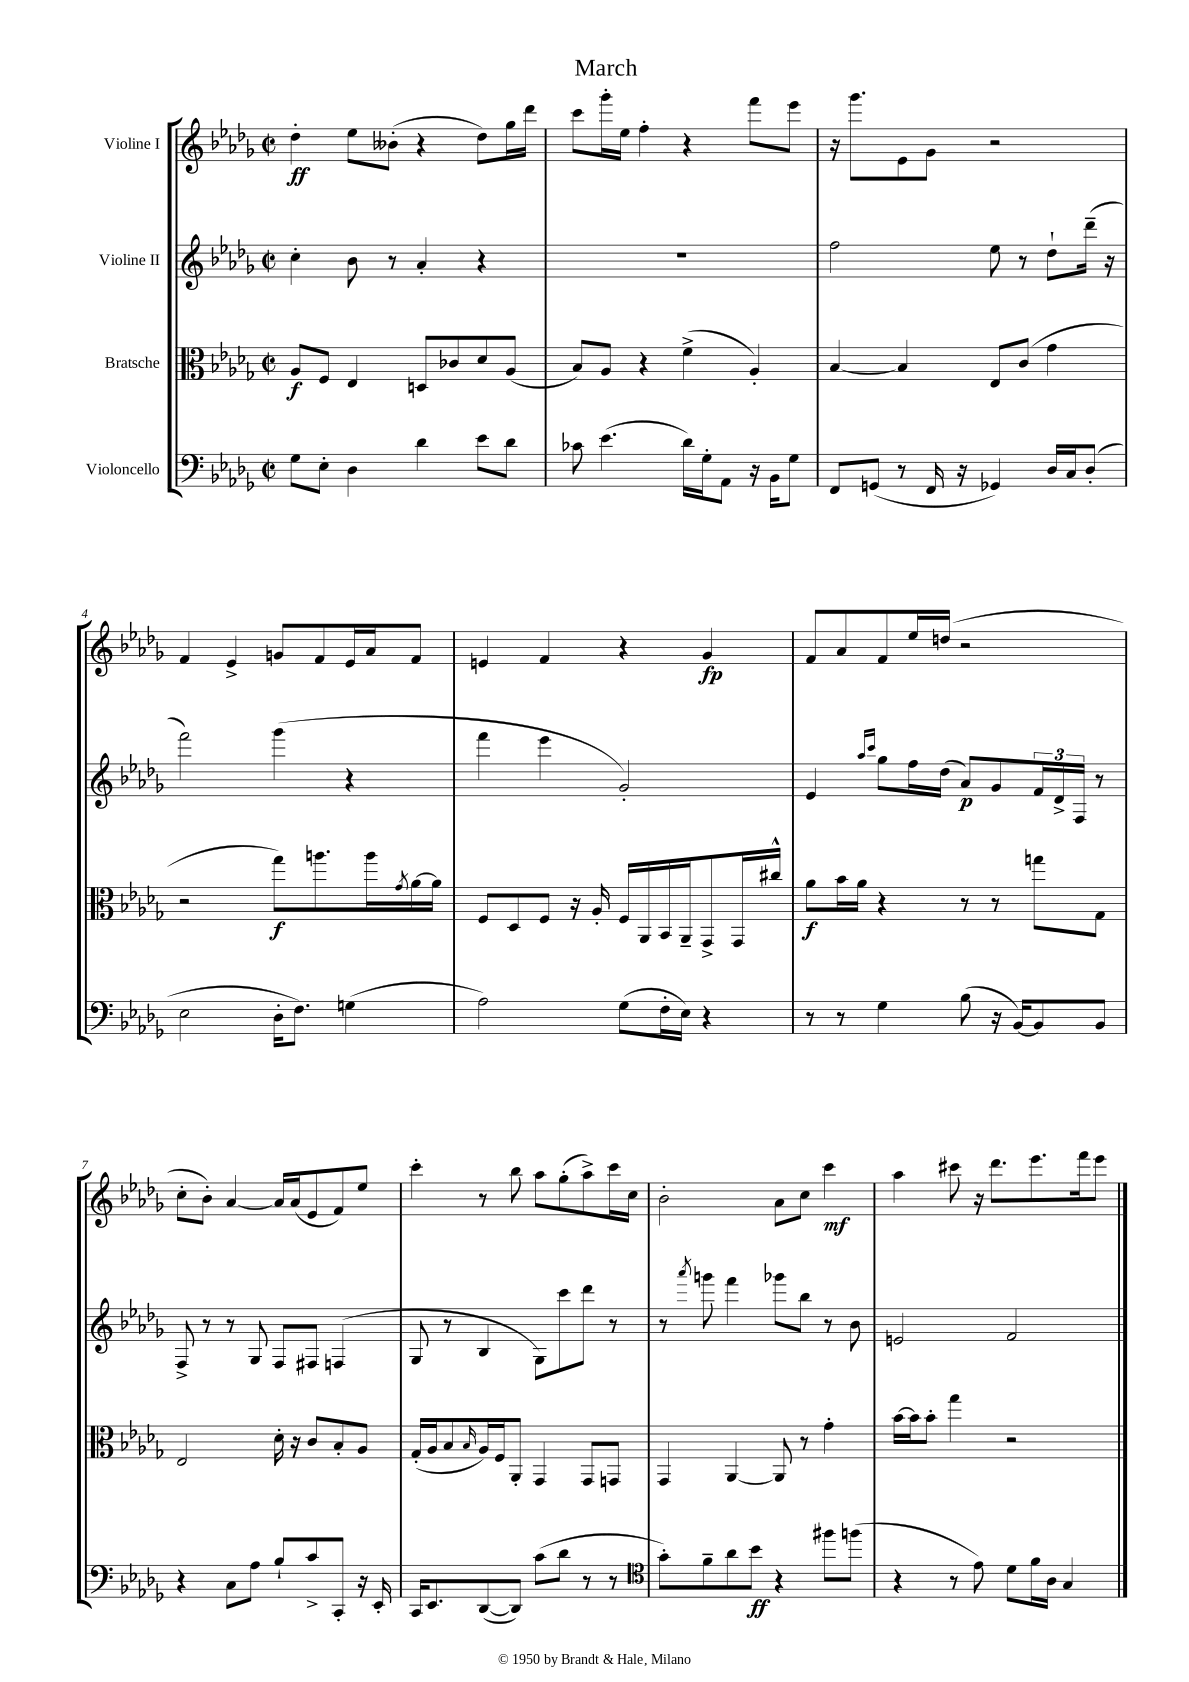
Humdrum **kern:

**kern	**dynam	**kern	**dynam	**kern	**dynam	**kern	**dynam
*part4	*part4	*part3	*part3	*part2	*part2	*part1	*part1
*staff4	*staff4	*staff3	*staff3	*staff2	*staff2	*staff1	*staff1
*I"Violoncello	*	*I"Bratsche	*	*I"Violine II	*	*I"Violine I	*
*clefF4	*	*clefC3	*	*clefG2	*	*clefG2	*
*k[b-e-a-d-g-]	*	*k[b-e-a-d-g-]	*	*k[b-e-a-d-g-]	*	*k[b-e-a-d-g-]	*
*M2/2	*	*M2/2	*	*M2/2	*	*M2/2	*
*met(c|)	*	*met(c|)	*	*met(c|)	*	*met(c|)	*
=1	=1	=1	=1	=1	=1	=1	=1
8G-\L	.	8A-/L	f	4cc'\	.	4dd-'\	ff
8E-'\J	.	8F/J	.	.	.	.	.
4D-\	.	4E-/	.	8b-\	.	8ee-\L	.
.	.	.	.	8r	.	(8b--X'\J	.
4d-\	.	8Dn/L	.	4a-'/	.	4r	.
.	.	8c-X/	.	.	.	.	.
8e-\L	.	8d-/	.	4r	.	8dd-\L)	.
8d-\J	.	(8A-/J	.	.	.	16gg-\L	.
.	.	.	.	.	.	16ddd-\JJ	.
=2	=2	=2	=2	=2	=2	=2	=2
8c-X\	.	8B-/L)	.	1r	.	8ccc\L	.
(4.e-\	.	8A-/J	.	.	.	16ggg-'\L	.
.	.	.	.	.	.	16ee-\JJ	.
.	.	4r	.	.	.	4ff'\	.
16d-\LL)	.	(4f^\	.	.	.	4r	.
16G-'\J	.	.	.	.	.	.	.
8AA-\J	.	.	.	.	.	.	.
16r	.	4A-'/)	.	.	.	8fff\L	.
16BB-\KL	.	.	.	.	.	.	.
8G-\J	.	.	.	.	.	8eee-\J	.
=3	=3	=3	=3	=3	=3	=3	=3
8FF/L	.	[4B-/	.	2ff\	.	16r	.
.	.	.	.	.	.	8.ggg-\L	.
(8GGn/J	.	.	.	.	.	.	.
8r	.	4B-/]	.	.	.	8e-\	.
16FF/	.	.	.	.	.	8g-\J	.
16r	.	.	.	.	.	.	.
4GG-X/)	.	8E-/L	.	8ee-\	.	2r	.
.	.	(8c/J	.	8r	.	.	.
16D-/LL	.	4g-\	.	8dd-`\L	.	.	.
16C/J	.	.	.	.	.	.	.
(8D-'/J	.	.	.	(16ddd-~\Jk	.	.	.
.	.	.	.	16r	.	.	.
!!LO:LB:g=z
=4	=4	=4	=4	=4	=4	=4	=4
2E-\	.	2r	.	2fff\)	.	4f/	.
.	.	.	.	.	.	4e-^/	.
16D-'\KL	.	8gg-\L)	f	(4ggg-\	.	8gn/L	.
8.F\J)	.	.	.	.	.	.	.
.	.	8.aan\	.	.	.	8f/	.
(4Gn\	.	.	.	4r	.	16e-/L	.
.	.	16aa\L	.	.	.	16a-/J	.
.	.	8qg-/	.	.	.	.	.
.	.	[16a-\	.	.	.	8f/J	.
.	.	16a-\JJ]	.	.	.	.	.
=5	=5	=5	=5	=5	=5	=5	=5
2A-\)	.	8F/L	.	4fff\	.	4en/	.
.	.	8D-/	.	.	.	.	.
.	.	8F/J	.	4eee-\	.	4f/	.
.	.	16r	.	.	.	.	.
.	.	16A-'/	.	.	.	.	.
(8G-\L	.	16F/LL	.	2g-'/)	.	4r	.
.	.	16AA-/	.	.	.	.	.
16F'\L	.	16BB-/	.	.	.	.	.
16E-\JJ)	.	16AA-~/J	.	.	.	.	.
4r	.	8GG-^/	.	.	.	4g-/	fp
.	.	16GG-/L	.	.	.	.	.
.	.	16cc#X^^/JJ	.	.	.	.	.
=6	=6	=6	=6	=6	=6	=6	=6
8r	.	8a-\L	f	4e-/	.	8f/L	.
8r	.	16b-\L	.	.	.	8a-/	.
.	.	16a-\JJ	.	.	.	.	.
.	.	.	.	16qqaa-/LL	.	.	.
.	.	.	.	16qqccc/JJ	.	.	.
4G-\	.	4r	.	8gg-\L	.	8f/	.
.	.	.	.	16ff\L	.	16ee-/L	.
.	.	.	.	(16dd-\JJ	.	(16ddn/JJ	.
(8B-\	.	8r	.	8a-/L)	p	2r	.
16r	.	8r	.	8g-/	.	.	.
[16BB-/KL)	.	.	.	.	.	.	.
8BB-/]	.	8ggn\L	.	24f/L	.	.	.
.	.	.	.	24d-^/	.	.	.
.	.	.	.	24F/JJ	.	.	.
8BB-/J	.	8G-\J	.	8r	.	.	.
!!LO:LB:g=z
=7	=7	=7	=7	=7	=7	=7	=7
4r	.	2E-/	.	8F^/	.	8cc'\L	.
.	.	.	.	8r	.	8b-'\J)	.
8C\L	.	.	.	8r	.	[4a-/	.
8A-\J	.	.	.	8G-/	.	.	.
8B-`/L	.	16d-'\	.	8F/L	.	16a-/LL]	.
.	.	16r	.	.	.	(16a-/J	.
8c^/	.	8c/L	.	8F#X/J	.	8e-/	.
8CC'/J	.	8B-'/	.	(4Fn/	.	8f/)	.
16r	.	8A-/J	.	.	.	8ee-/J	.
16EE-'/	.	.	.	.	.	.	.
=8	=8	=8	=8	=8	=8	=8	=8
16CC/KL	.	(16G-'/LL	.	8G-/	.	4ccc'\	.
8.EE-/	.	16A-/J	.	.	.	.	.
.	.	8B-/	.	8r	.	.	.
.	.	16qqB-/	.	.	.	.	.
([8DD-/	.	16A-/L)	.	4B-/	.	8r	.
.	.	16F/J	.	.	.	.	.
8DD-/J])	.	8AA-'/J	.	.	.	8bb-\	.
(8c\L	.	4GG-/	.	8G-\L)	.	8aa-\L	.
8d-\J	.	.	.	8ccc\	.	(8gg-'\	.
8r	.	8GG-/L	.	8ddd-\J	.	8aa-^\)	.
8r	.	8GGn/J	.	8r	.	16ccc\L	.
.	.	.	.	.	.	16cc\JJ	.
=9	=9	=9	=9	=9	=9	=9	=9
*clefC4	*	*	*	*	*	*	*
8g-'\L)	.	4GG-/	.	8r	.	2b-'\	.
.	.	.	.	8qaaa-/	.	.	.
8f~\	.	.	.	8gggn\	.	.	.
8a-\	.	[4AA-/	.	4fff\	.	.	.
8b-\J	ff	.	.	.	.	.	.
4r	.	8AA-/]	.	8ggg-X\L	.	8a-\L	.
.	.	8r	.	8bb-\J	.	8cc\J	.
8ff#X\L	.	4g-'\	.	8r	.	4ccc\	mf
(8ffn\J	.	.	.	8b-\	.	.	.
=10	=10	=10	=10	=10	=10	=10	=10
4r	.	[16b-\LL	.	2en/	.	4aa-\	.
.	.	16b-\J]	.	.	.	.	.
.	.	8b-'\J	.	.	.	.	.
8r	.	4gg-\	.	.	.	8ccc#X\	.
8e-\)	.	.	.	.	.	16r	.
.	.	.	.	.	.	8.ddd-\L	.
8d-\L	.	2r	.	2f/	.	.	.
16f\L	.	.	.	.	.	8.eee-\	.
16A-\JJ	.	.	.	.	.	.	.
4G-/	.	.	.	.	.	.	.
.	.	.	.	.	.	16fff\k	.
.	.	.	.	.	.	8eee-\J	.
==	==	==	==	==	==	==	==
*-	*-	*-	*-	*-	*-	*-	*-
